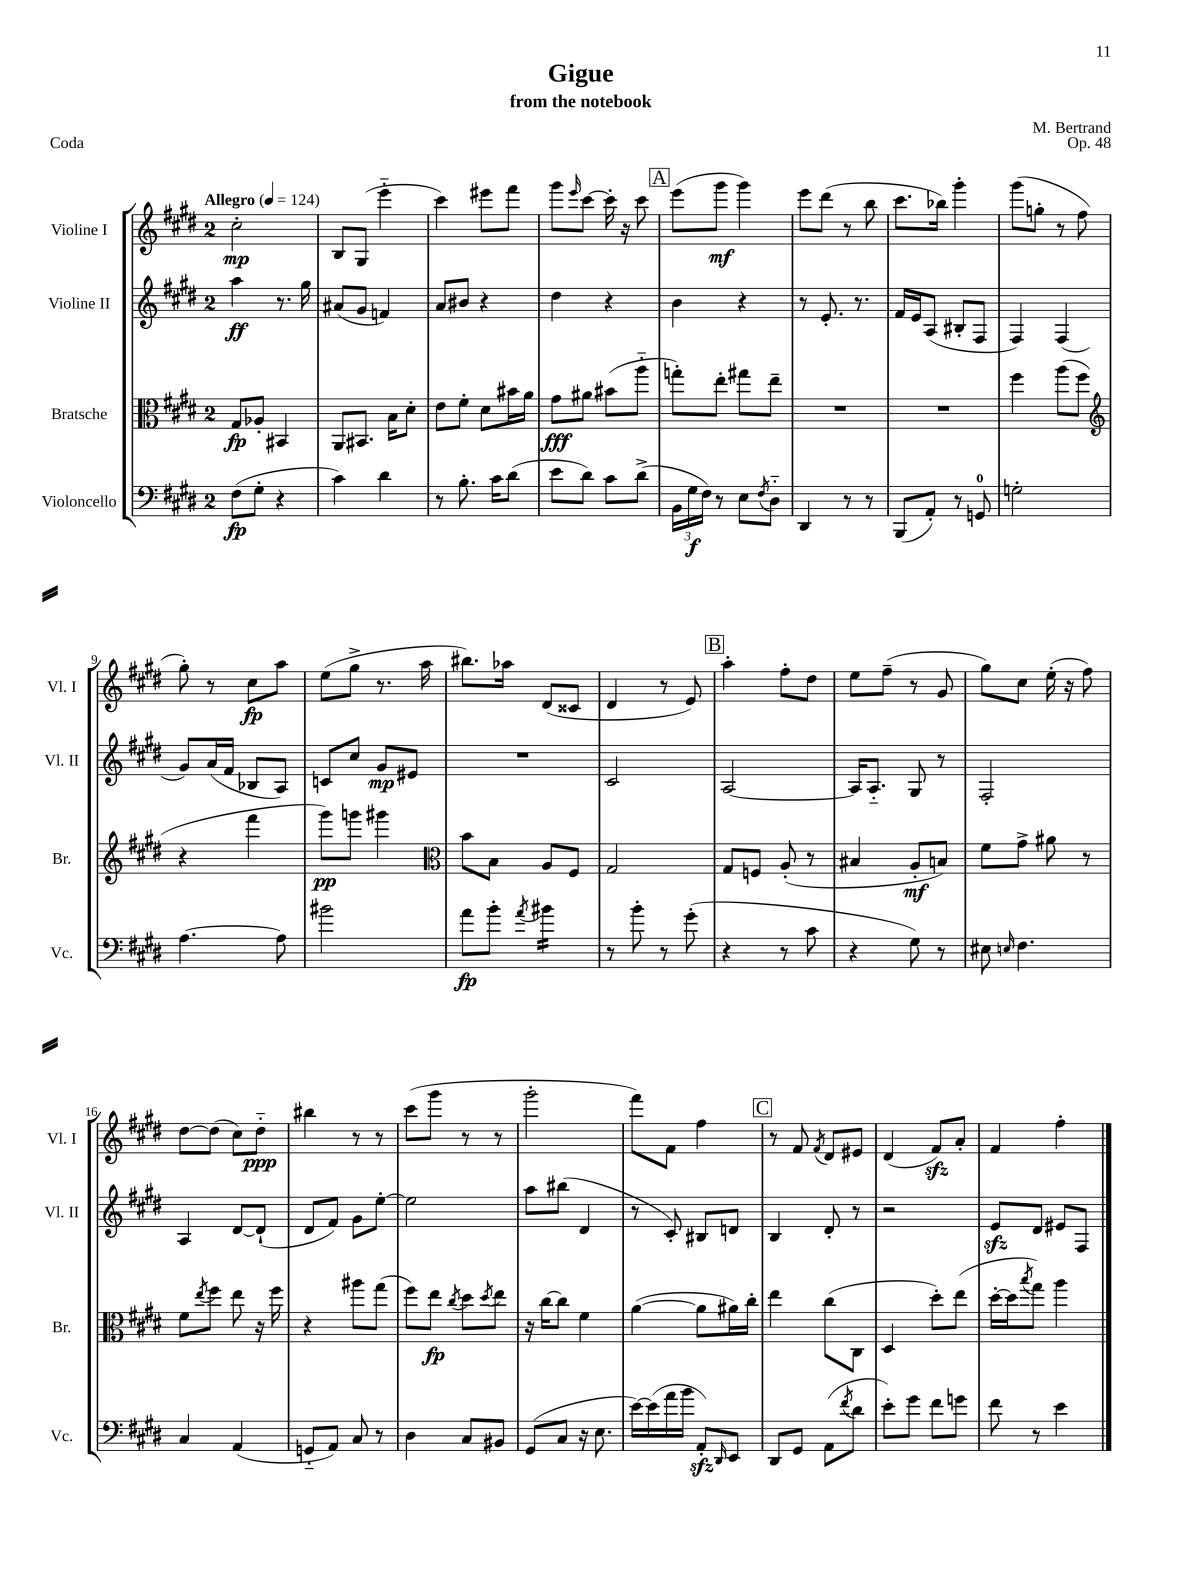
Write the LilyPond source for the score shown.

\header { title = "Gigue" composer = "M. Bertrand" subtitle = "from the notebook" opus = "Op. 48" piece = "Coda" }
<<
\new StaffGroup <<
\new Staff = "s0" \with { instrumentName = "Violine I" shortInstrumentName = "Vl. I" } {
    \clef treble \key e \major \once \override Staff.TimeSignature.style = #'single-digit \time 2/4 \tempo "Allegro" 4 = 124
    cis''2-.\mp |
    b8 gis8( e'''4-_ |
    cis'''4) eis'''8 fis'''8 |
    gis'''8 \grace { e'''16 } cis'''8~ cis'''16-. r16 cis'''8 |
    \mark \markup { \box "A" } e'''8( gis'''8\mf gis'''4) |
    e'''8 dis'''8( r8 b''8 |
    cis'''8. bes''16) gis'''4-. |
    gis'''8( g''8-. r8 fis''8 |
    gis''8-.) r8 cis''8\fp a''8 |
    e''8( gis''8-> r8. a''16 |
    bis''8.) aes''16 dis'8( cisis'8 |
    dis'4 r8 e'8) |
    \mark \markup { \box "B" } a''4-. fis''8-. dis''8 |
    e''8 fis''8--( r8 gis'8 |
    gis''8) cis''8 e''16-.( r16 fis''8) |
    dis''8~ dis''8( cis''8) dis''8-_\ppp |
    bis''4 r8 r8 |
    cis'''8( gis'''8 r8 r8 |
    gis'''2-. |
    fis'''8) fis'8 fis''4 |
    \mark \markup { \box "C" } r8 fis'8 \acciaccatura { fis'8 } dis'8 eis'8 |
    dis'4( fis'8\sfz) a'8-. |
    fis'4 fis''4-. \bar "|." |
}
\new Staff = "s1" \with { instrumentName = "Violine II" shortInstrumentName = "Vl. II" } {
    \clef treble \key e \major \once \override Staff.TimeSignature.style = #'single-digit \time 2/4
    a''4\ff r8. gis''16 |
    ais'8( gis'8 f'4) |
    a'8 bis'8 r4 |
    dis''4 r4 |
    \mark \markup { \box "A" } b'4 r4 |
    r8 e'8.-. r8. |
    fis'16 e'16 a8( bis8-. fis8 |
    fis4) fis4( |
    gis'8) a'16( fis'16 bes8 a8) |
    c'8 cis''8 gis'8\mp eis'8 |
    R2 |
    cis'2 |
    \mark \markup { \box "B" } a2~ |
    a16 a8.-_ gis8 r8 |
    fis2-. |
    a4 dis'8~ dis'8-!( |
    dis'8 fis'8) gis'8 e''8~-. |
    e''2 |
    a''8 bis''8( dis'4 |
    r8 cis'8-.) bis8 d'8 |
    \mark \markup { \box "C" } b4 dis'8-. r8 |
    r2 |
    e'8\sfz dis'8 eis'8 fis8 \bar "|." |
}
\new Staff = "s2" \with { instrumentName = "Bratsche" shortInstrumentName = "Br." } {
    \clef alto \key e \major \once \override Staff.TimeSignature.style = #'single-digit \time 2/4
    gis8\fp aes8-. bis,4 |
    a,8 bis,8. b16 dis'8-. |
    e'8 fis'8-. dis'8 bis'16 a'16 |
    gis'8\fff ais'8 bis'8( a''8-_ |
    \mark \markup { \box "A" } g''8-.) e''8-. gis''8 e''8-- |
    R2 |
    R2 |
    fis''4 a''8( fis''8 |
    \clef treble r4 fis'''4 |
    gis'''8\pp) g'''8 gis'''4 |
    \clef alto b'8 b8 a8 fis8 |
    gis2 |
    \mark \markup { \box "B" } gis8 f8 a8-.( r8 |
    bis4 a8-.\mf b8) |
    fis'8 gis'8-> ais'8 r8 |
    fis'8 \acciaccatura { e''8 } fis''8 e''8 r16 fis''16 |
    r4 ais''8 gis''8( |
    fis''8) e''8\fp \acciaccatura { cis''8 } dis''8 \acciaccatura { dis''8 } e''8 |
    r16 cis''16~ cis''8 fis'4 |
    a'4~( a'8 ais'16) cis''16-. |
    \mark \markup { \box "C" } e''4 cis''8( cis8 |
    dis4 dis''8-.) e''8( |
    dis''16~-. dis''16 \acciaccatura { b''8 } gis''8) a''4 \bar "|." |
}
\new Staff = "s3" \with { instrumentName = "Violoncello" shortInstrumentName = "Vc." } {
    \clef bass \key e \major \once \override Staff.TimeSignature.style = #'single-digit \time 2/4
    fis8\fp( gis8-. r4 |
    cis'4) dis'4 |
    r8 b8.-. cis'16 dis'8( |
    e'8 dis'8) cis'8 dis'8->( |
    \mark \markup { \box "A" } \tuplet 3/2 { b,16 gis16\f fis16) } r8 e8 \acciaccatura { fis8 } dis8-_ |
    dis,4 r8 r8 |
    b,,8( a,8-.) r8 g,8-0 |
    g2-. |
    a4.~ a8 |
    bis'2 |
    a'8\fp b'8-. \acciaccatura { a'8 } bis'4:16 |
    r8 b'8-. r8 gis'8-.( |
    \mark \markup { \box "B" } r4 r8 cis'8 |
    r4 gis8) r8 |
    eis8 \grace { e16 } fis4. |
    cis4 a,4( |
    g,8-_ a,8) cis8 r8 |
    dis4 cis8 bis,8 |
    gis,8( cis8 r16 e8. |
    e'16~) e'16( a'16 b'16 a,8-.\sfz) \grace { dis,16 } e,8 |
    \mark \markup { \box "C" } dis,8 gis,8 a,8( \acciaccatura { fis'8 } dis'8 |
    e'8-.) gis'8 fis'8 g'8 |
    fis'8 r8 e'4 \bar "|." |
}
>>
>>
